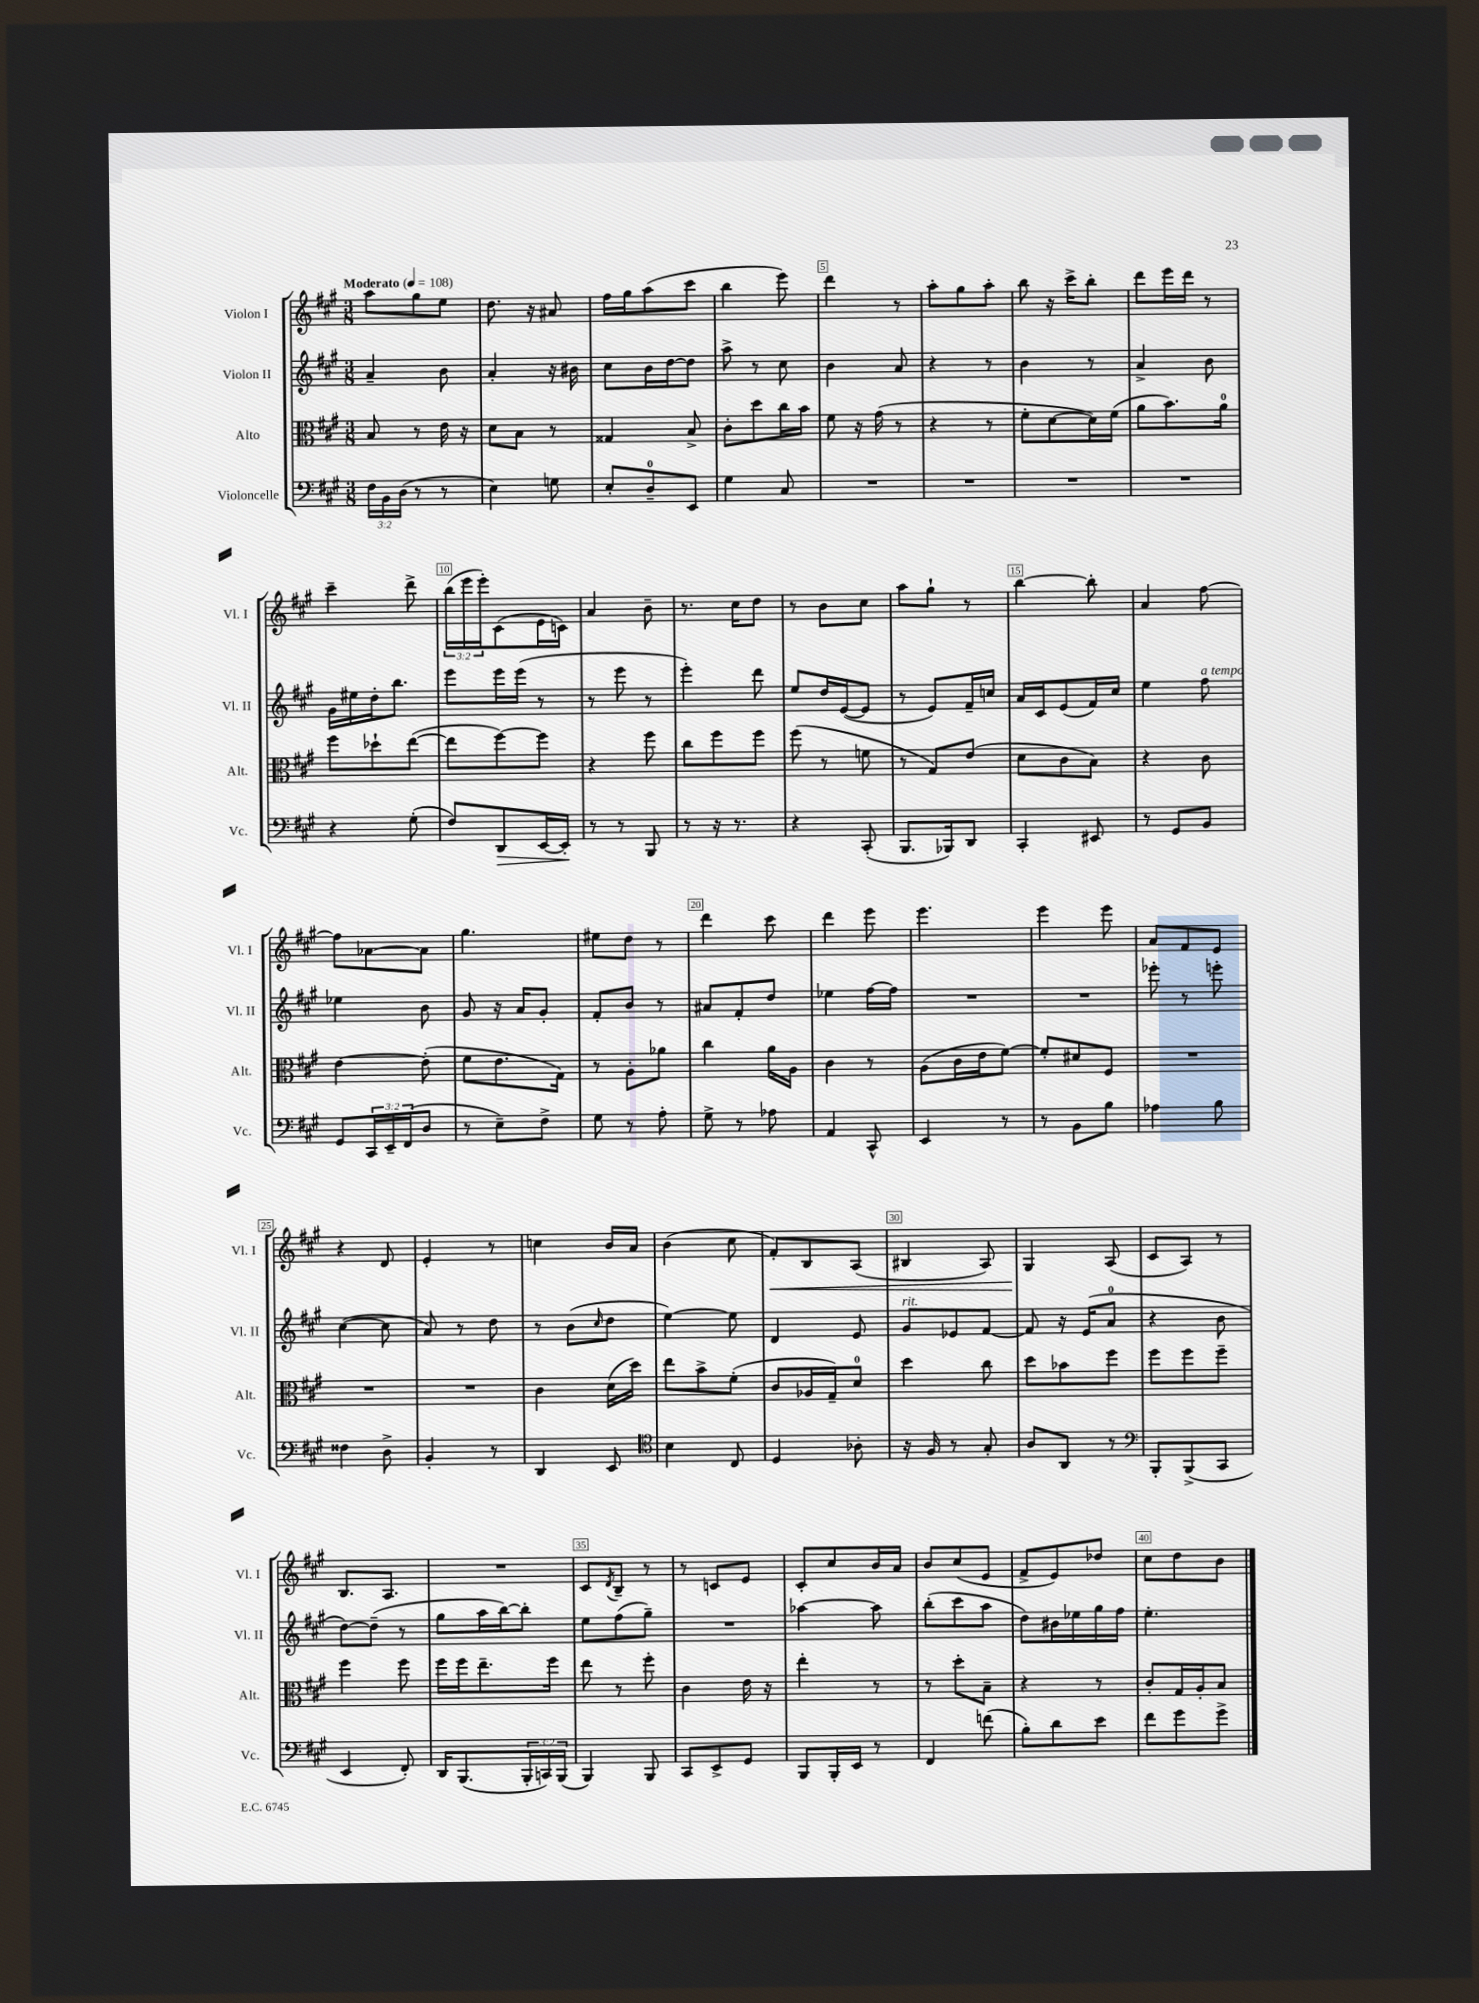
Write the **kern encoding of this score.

**kern	**kern	**kern	**kern
*staff4	*staff3	*staff2	*staff1
*clefF4	*clefC3	*clefG2	*clefG2
*k[f#c#g#]	*k[f#c#g#]	*k[f#c#g#]	*k[f#c#g#]
*M3/8	*M3/8	*M3/8	*M3/8
*MM108	*MM108	*MM108	*MM108
24F#\LL	8B/	4a~/	8aa\L
24BB\	.	.	.
(24D\JJ	.	.	.
8r	8r	.	8gg#\
8r	16e\	8b\	8ee\J
.	16r	.	.
=	=	=	=
4E\)	8d\L	4a'/	8.dd\
.	8B\J	.	.
.	.	.	16r
8G\	8r	16r	8a#/
.	.	16b#\	.
=	=	=	=
8E'/L	4G##/	8cc#\L	16ff#\LL
.	.	.	16gg#\J
8D~/	.	16b\L	(8aa\
.	.	[16dd\J	.
8EE/J	8B^/	8dd\]J	8ccc#\J
=	=	=	=
4G#\	8c#'\L	8aa^\	4bb\
.	8dd\	8r	.
8C#/	16cc#\L	8cc#\	8eee\)
.	16b\JJ	.	.
=	=	=	=
4.r	8f#\	4b\	4ddd\
.	16r	.	.
.	(16g#\	.	.
.	8r	8a/	8r
=	=	=	=
4.r	4r	4r	8aa'\L
.	.	.	8gg#\
.	8r	8r	8aa'\J
=	=	=	=
4.r	8f#'\L	4b\	8bb\
.	[8d\	.	16r
.	.	.	16ccc#^\LK
.	16d\]L)	8r	8bb'\J
.	(16f#\JJ	.	.
=	=	=	=
4.r	8a\L	4a^/	8ddd\L
.	8.b\)	.	16eee\L
.	.	.	16ddd\JJ
.	.	8b\	8r
.	16a\Jk	.	.
=	=	=	=
4r	8ff#\L	16g#\LL	4ccc#~\
.	.	16ee#\	.
.	8dd-`\	16dd'\J	.
.	.	8.bb\J	.
(8G#'\	([8ee\J	.	8ddd^\
=	=	=	=
8F#/L)	8ee\]L	8eee\L	(24bb\LL
.	.	.	24eee\
.	.	.	24eee'\J)
8DD/	[8ff#\)	16eee\L	(8c#\
.	.	(16eee\JJ	.
[16EE/L	8ff#\]J	8r	16e\L
16EE'/]JJ	.	.	16c\JJ)
=	=	=	=
8r	4r	8r	4a/
8r	.	8eee\	.
8BBB/	8ff#\	8r	8b~\
=	=	=	=
8r	8cc#\L	4eee'\)	8.r
16r	8ff#\	.	.
8.r	.	.	16cc#\LK
.	8ff#\J	8ddd\	8dd\J
=	=	=	=
4r	(8ff#\	8ee/L	8r
.	8r	16dd/L	8b\L
.	.	([16e/J	.
(8CC#'/	8f\	8e/]J	8cc#\J
=	=	=	=
8.BBB/L	8r	8r	8aa\L
.	8G#/L)	8e/L)	8gg#`\J
16BBB-/k)	.	.	.
8DD/J	(8e/J	16f#~/L	8r
.	.	16cc/JJ	.
=	=	=	=
4CC#'/	8d\L	16a/LL	[4bb\
.	.	16c#/J	.
.	8c#\	(8e/	.
8EE#/	8B\J)	16f#/L)	8bb'\]
.	.	16cc#/JJ	.
=	=	=	=
8r	4r	4ee\	4a/
8GG#/L	.	.	.
8BB/J	8c#\	8ff#\	[8ff#\
=	=	=	=
8GG#/L	[4e\	4ee-\	8ff#\]L
24CC#/L	.	.	[8a-\
24EE~/	.	.	.
(24FF#/J	.	.	.
8D/J	(8e'\]	8b\	8a-\]J
=	=	=	=
8r	8f#\L	8g#/	4.gg#\
8E~\L)	8.e\	16r	.
.	.	16a/LK	.
8F#^\J	.	8g#'/J	.
.	16G#\Jk)	.	.
=	=	=	=
8G#\	8r	8f#'/L	8ee#\L
8r	8A'\L	8b/J	8dd\J
8A'\	8a-\J	8r	8r
=	=	=	=
8G#^\	4cc#\	8a#/L	4ddd\
8r	.	8f#'/	.
8A-\	16a\LL	8dd/J	8ccc#\
.	16A\JJ	.	.
=	=	=	=
4AA/	4c#\	4ee-\	4ddd\
8CC#^^/	8r	[16ff#\LL	8eee\
.	.	16ff#\]JJ	.
=	=	=	=
4EE/	(8A\L	4.r	4.eee\
.	16c#\L	.	.
.	16e\J	.	.
8r	[8f#\J)	.	.
=	=	=	=
8r	8f#'/]L	4.r	4eee\
8BB\L	8d#/	.	.
8B\J	8F#/J	.	8eee\
=	=	=	=
4A-\	4.r	8eee-'\	8a/L
.	.	8r	8f#/
8B\	.	8eee'\	8e/J
=	=	=	=
4F##\	4.r	([4cc#\	4r
8D^\	.	8cc#\]	8d/
=	=	=	=
4BB'/	4.r	8a/)	4e'/
.	.	8r	.
8r	.	8dd\	8r
=	=	=	=
4DD/	4c#\	8r	4cc\
.	.	(8b\L	.
.	.	16qqcc#/	.
8EE/	(16d\LL	8dd\J	16b/LL
.	16dd\JJ)	.	16a/JJ
=	=	=	=
*clefC4	*	*	*
4B\	8ee\L	[4ee\)	(4b\
.	8b^\	.	.
8C#/	(8f#'\J	8ee\]	8cc#\
=	=	=	=
4D/	8c#/L	4d/	8f#'/L)
.	16A-/L	.	8B/
.	16G#~/J)	.	.
8A-'\	8d/J	8e/	(8A/J
=	=	=	=
16r	4dd\	8g#/L	4B#/
16F#/	.	.	.
8r	.	8e-/	.
8G#'/	8cc#\	[8f#/J	8A/)
=	=	=	=
8A/L	8dd\L	8f#/]	4G#/
8AA/J	8b-\	16r	.
.	.	(16e/LK	.
8r	8ff#\J	8a/J	(8A/
=	=	=	=
*clefF4	*	*	*
8BBB'/L	8ff#\L	4r	8c#/L
(8BBB^/	8ff#\	.	8A/J)
8CC#/J	8ff#~\J	8b\	8r
=	=	=	=
4EE/	4ff#\	[8dd\L)	8.B/L
.	.	(8dd~\]J	.
.	.	.	8.A/J
8FF#'/)	8ff#\	8r	.
=	=	=	=
16DD/LK	16ff#\LL	8gg#\L	4.r
(8.BBB/	16ff#\J	.	.
.	8.ee~\	16aa\L	.
.	.	[16bb\J)	.
24BBB'/L	.	8bb'\]J	.
24CC/)	.	.	.
.	16ff#\Jk	.	.
(24BBB/JJ	.	.	.
=	=	=	=
4BBB/)	8ee\	8ee\L	8c#/L
.	.	.	8qd/
.	8r	(8ff#\	8B~/J
8BBB/	8ff#'\	8gg#~\J)	8r
=	=	=	=
8CC#/L	4c#\	4.r	8r
8EE^/	.	.	8c/L
8GG#/J	16e\	.	8e/J
.	16r	.	.
=	=	=	=
8BBB/L	4ee'\	[4aa-\	8c#'/L
16BBB'/L	.	.	8cc#/
16EE/JJ	.	.	.
8r	8r	8aa-\]	16b/L
.	.	.	16a/JJ
=	=	=	=
4FF#/	8r	(8bb'\L	8b/L
.	8dd'\L	8ccc#\	(8cc#/
(8f\	8B~\J	8aa\J	8e/J
=	=	=	=
8B'\L)	4r	8dd\L)	8f#^/L
8d\	.	16b#\L	8e/)
.	.	16ee-\	.
8e\J	8r	16gg#\	8dd-/J
.	.	16ff#\JJ	.
=	=	=	=
8f#\L	8c#'/L	4.ee'\	8cc#\L
8g#\	16G#/L	.	8dd\
.	16A'/J	.	.
8g#^\J	8B/J	.	8b\J
==	==	==	==
*-	*-	*-	*-
